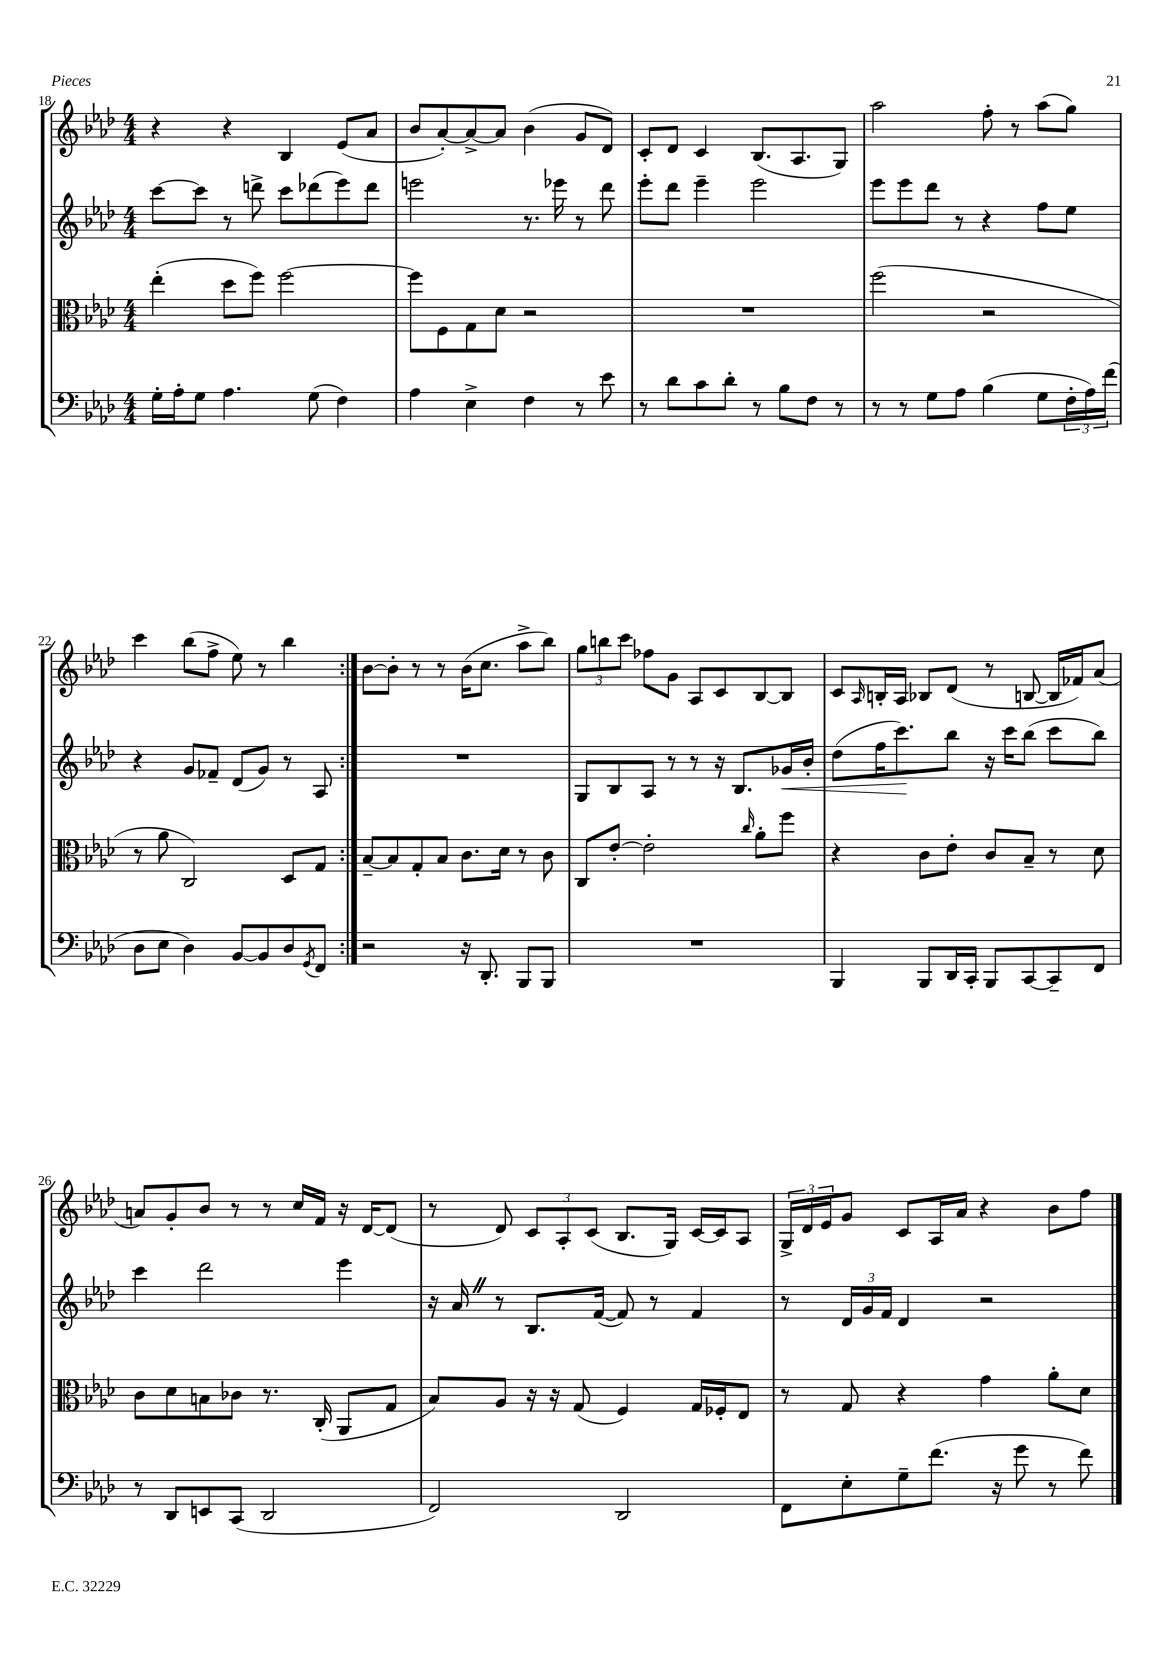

**kern	**kern	**kern	**dynam	**kern
*part4	*part3	*part2	*part2	*part1
*staff4	*staff3	*staff2	*staff2	*staff1
*clefF4	*clefC3	*clefG2	*	*clefG2
*k[b-e-a-d-]	*k[b-e-a-d-]	*k[b-e-a-d-]	*	*k[b-e-a-d-]
*M4/4	*M4/4	*M4/4	*	*M4/4
=18	=18	=18	=18	=18
16G'\LL	(4ee-'\	[8ccc\L	.	4r
16A-'\J	.	.	.	.
8G\J	.	8ccc\J]	.	.
4.A-\	8dd-\L	8r	.	4r
.	8ff\J)	8dddn^\	.	.
.	[2ff\	8ccc\L	.	4B-/
(8G\	.	(8ddd-X\	.	.
4F\)	.	8eee-\)	.	(8e-/L
.	.	8ddd-\J	.	8a-/J
=19	=19	=19	=19	=19
4A-\	8ff\L]	2eeen\	.	8b-/L
.	8F\	.	.	[8a-'/)
4E-^\	8G\	.	.	8a-^/_
.	8d-\J	.	.	8a-/J]
4F\	2r	8.r	.	(4b-\
.	.	16eee-X\	.	.
8r	.	8r	.	8g/L
8e-\	.	8ddd-\	.	8d-/J)
=20	=20	=20	=20	=20
8r	1r	8eee-'\L	.	8c'/L
8d-\L	.	8ddd-\J	.	8d-/J
8c\	.	4eee-~\	.	4c/
8d-'\J	.	.	.	.
8r	.	2eee-\	.	(8.B-/L
8B-\L	.	.	.	.
.	.	.	.	8.A-/
8F\J	.	.	.	.
8r	.	.	.	8G/J)
=21	=21	=21	=21	=21
8r	(2ff\	8eee-\L	.	2aa-\
8r	.	8eee-\	.	.
8G\L	.	8ddd-\J	.	.
8A-\J	.	8r	.	.
(4B-\	2r	4r	.	8ff'\
.	.	.	.	8r
8G\L	.	8ff\L	.	(8aa-\L
24F'\L	.	8ee-\J	.	8gg\J)
24A-\)	.	.	.	.
(24f\JJ	.	.	.	.
!!LO:LB:g=z
=22	=22	=22	=22	=22
8D-\L	8r	4r	.	4ccc\
8E-\J	8a-\	.	.	.
4D-\)	2C/)	8g/L	.	(8bb-\L
.	.	8f-X~/J	.	8ff^\J
[8BB-/L	.	(8d-/L	.	8ee-\)
8BB-/]	.	8g/J)	.	8r
8D-/	8D-/L	8r	.	4bb-\
8qGG/	.	.	.	.
8FF/J	8G/J	8A-/	.	.
=23:|!	=23:|!	=23:|!	=23:|!	=23:|!
2r	[8B-~/L	1r	.	[8b-\L
.	8B-/]	.	.	8b-'\J]
.	8G'/	.	.	8r
.	8B-/J	.	.	8r
16r	8.c\L	.	.	(16b-\KL
8.DD-'/	.	.	.	8.cc\J
.	16d-\Jk	.	.	.
8BBB-/L	8r	.	.	8aa-^\L
8BBB-/J	8c\	.	.	8bb-\J)
=24	=24	=24	=24	=24
1r	8C/L	8G/L	.	12gg\L
.	.	.	.	12bbn\
.	[8e-'/J	8B-/	.	.
.	.	.	.	12ccc\J
.	2e-'\]	8A-/J	.	8ff-X\L
.	.	8r	.	8g\J
.	.	8r	.	8A-/L
.	.	16r	.	8c/
.	.	8.B-/L	.	.
.	16qqcc/	.	.	.
.	8a-'\L	.	.	[8B-/
!	!	!	!LO:HP:b	!
.	8ff\J	16g-X/L	<	8B-/J]
.	.	16b-'/JJ	.	.
=25	=25	=25	=25	=25
4BBB-/	4r	(8dd-\L	.	8c/L
.	.	.	.	16qqA-/
.	.	16ff\K	.	16Bn'/L
.	.	8.ccc\)	.	16A-/JJ
8BBB-/L	8c\L	.	.	8B-X/L
16DD-/L	8e-'\J	8bb-\J	[	(8d-/J
16CC'/JJ	.	.	.	.
8BBB-/L	8c/L	16r	.	8r
.	.	16ccc\KL	.	.
[8CC/	8B-~/J	(8bb-\J	.	[8Bn/
8CC~/]	8r	8ccc\L	.	16B/LL]
.	.	.	.	16f-X/J)
8FF/J	8d-\	8bb-\J)	.	(8a-/J
!!LO:LB:g=z
=26	=26	=26	=26	=26
8r	8c\L	4ccc\	.	8an/L)
8DD-/L	8d-\	.	.	8g'/
8EEn/	8Bn\	2ddd-\	.	8b-/J
(8CC/J	8c-X\J	.	.	8r
2DD-/	8.r	.	.	8r
.	.	.	.	16cc/LL
.	(16C'/	.	.	16f/JJ
.	8AA-/L	4eee-\	.	16r
.	.	.	.	[16d-/KL
.	8G/J	.	.	(8d-/J]
=27	=27	=27	=27	=27
2FF/)	8B-/L)	16r	.	8r
.	.	16a-Z/	.	.
.	8A-/J	8r	.	8d-/)
.	16r	8.B-/L	.	12c/L
.	16r	.	.	.
.	.	.	.	12A-'/
.	(8G/	.	.	.
.	.	.	.	(12c/J
.	.	([16f/Jk	.	.
2DD-/	4F/)	8f/])	.	8.B-/L
.	.	8r	.	.
.	.	.	.	16G/Jk)
.	16G/LL	4f/	.	[16c/LL
.	16F-X'/J	.	.	16c/J]
.	8E-/J	.	.	8A-/J
=28	=28	=28	=28	=28
8FF\L	8r	8r	.	24G^/LL
.	.	.	.	24d-/
.	.	.	.	24e-/J
8E-'\	8G/	24d-/LL	.	8g/J
.	.	24g/	.	.
.	.	24f/JJ	.	.
8G~\	4r	4d-/	.	8c/L
(8.f\J	.	.	.	16A-/L
.	.	.	.	16a-/JJ
.	4g\	2r	.	4r
16r	.	.	.	.
8g\	.	.	.	.
8r	8a-'\L	.	.	8b-\L
8f\)	8d-\J	.	.	8ff\J
==	==	==	==	==
*-	*-	*-	*-	*-
